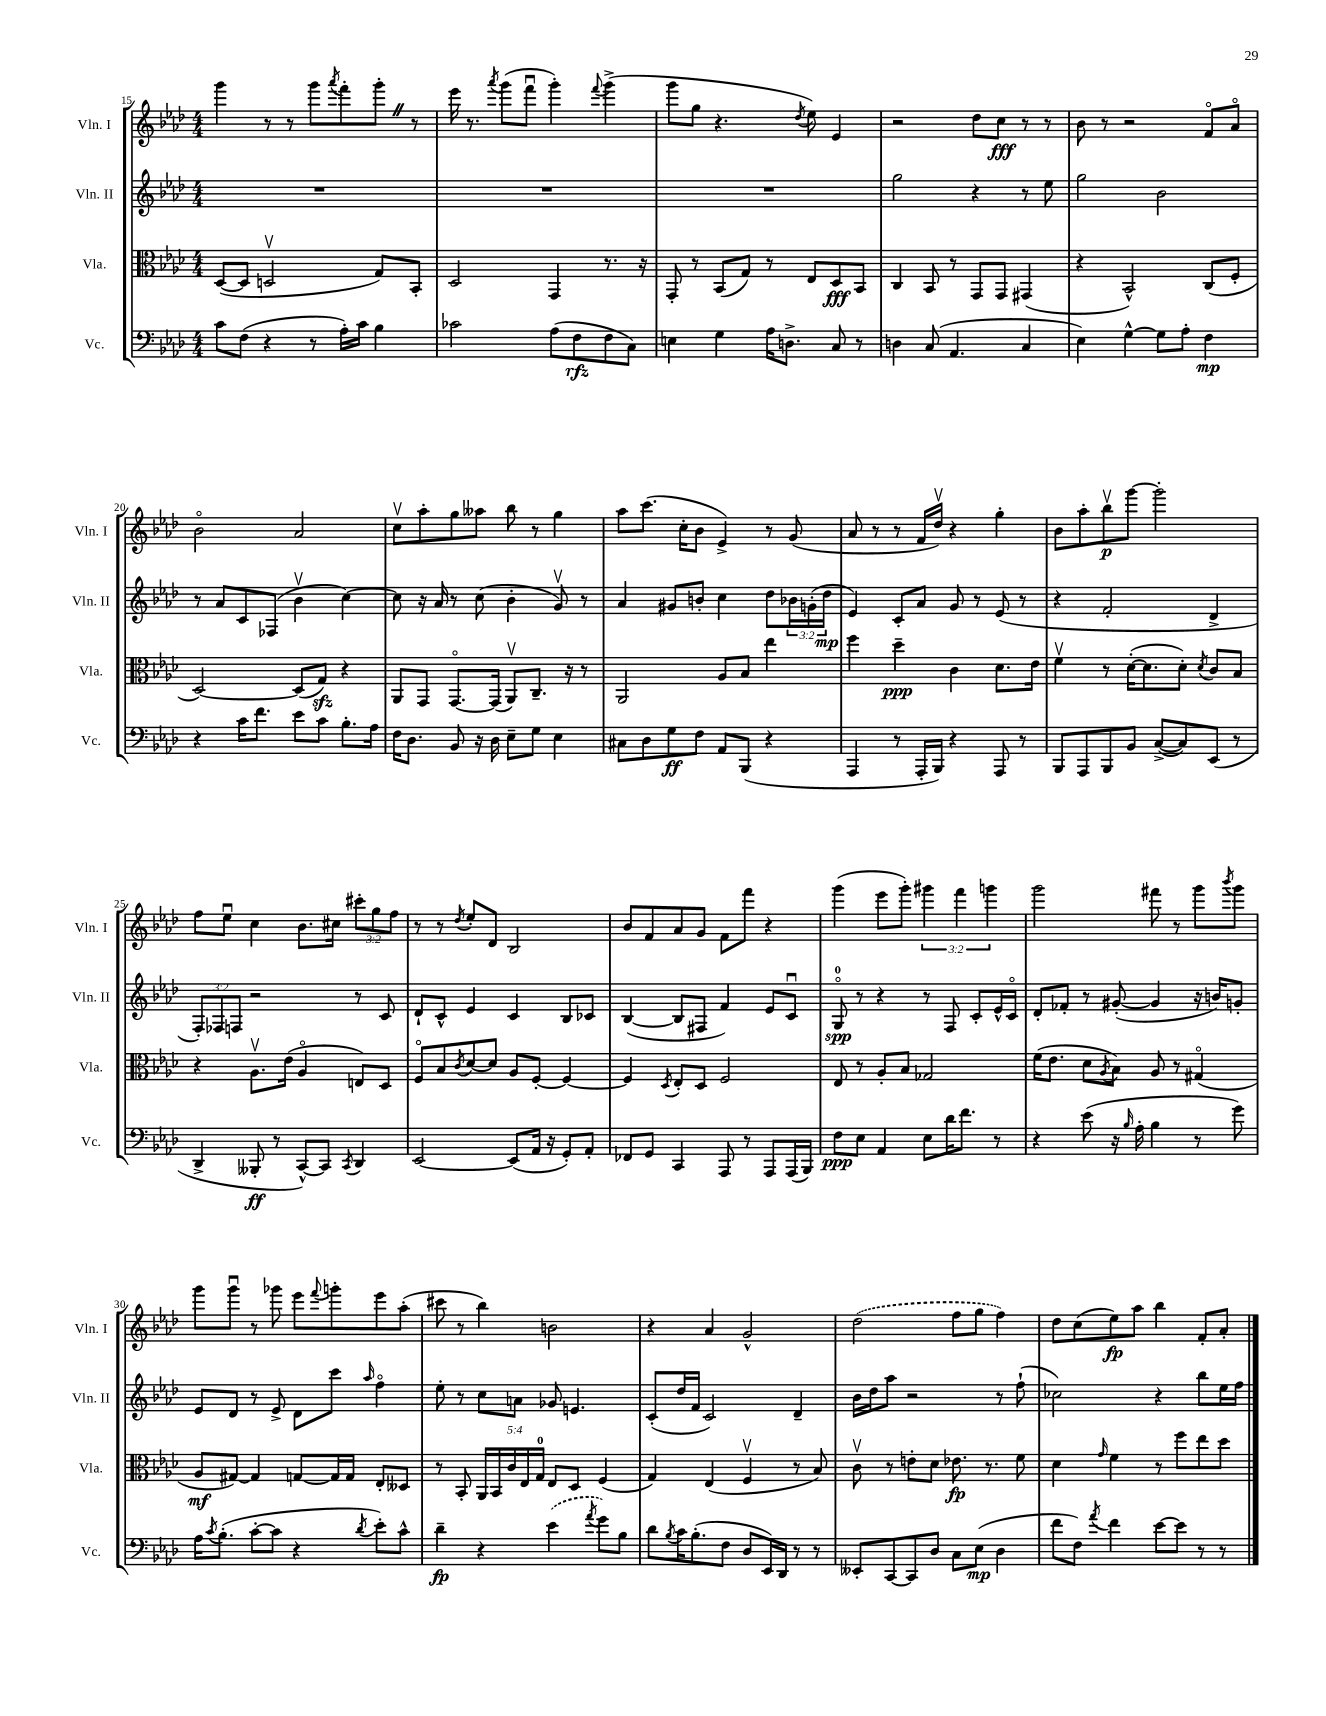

**kern	**kern	**kern	**kern
*staff4	*staff3	*staff2	*staff1
*clefF4	*clefC3	*clefG2	*clefG2
*k[b-e-a-d-]	*k[b-e-a-d-]	*k[b-e-a-d-]	*k[b-e-a-d-]
*M4/4	*M4/4	*M4/4	*M4/4
8c	([8D-	1r	4ggg
(8F	8D-]	.	.
4r	2Dv	.	8r
.	.	.	8r
8r	.	.	8ggg
.	.	.	8qaaa-
16A-')	.	.	8fff'
16c	.	.	.
4B-	8G)	.	8ggg'
.	8BB-'	.	8r
=	=	=	=
2c-	2D-	1r	16eee-
.	.	.	8.r
.	.	.	8qaaa-
.	.	.	(8ggg
.	.	.	8fffu
(8A-	4GG	.	4ggg')
8F	.	.	.
.	.	.	8qqfff
8F	8.r	.	(4ggg^
8C)	.	.	.
.	16r	.	.
=	=	=	=
4E	8GG'	1r	8ggg
.	8r	.	8gg
4G	(8BB-	.	4.r
.	8G)	.	.
16A-	8r	.	.
8.D^	.	.	.
.	.	.	8qdd-
.	8E-	.	8ee-)
8C	8D-	.	4e-
8r	8BB-	.	.
=	=	=	=
4D	4C	2gg	2r
(8C	8BB-	.	.
4.AA-	8r	.	.
.	8GG	4r	8dd-
.	8GG	.	8cc
4C	(4GG#	8r	8r
.	.	8ee-	8r
=	=	=	=
4E-)	4r	2gg	8b-
.	.	.	8r
[4G^^	2BB-^^)	.	2r
8G]	.	2b-	.
8A-'	.	.	.
4F	(8C	.	8fo
.	8F'	.	8a-o
=	=	=	=
4r	[2D-)	8r	2b-o
.	.	8a-	.
16c	.	8c	.
8.f	.	.	.
.	.	(8F-	.
8e-	(8D-]	4b-v	2a-
8c	8G)	.	.
8.B-'	4r	[4cc)	.
16A-	.	.	.
=	=	=	=
16F	8AA-	8cc]	8ccv
8.D-	.	.	.
.	8GG	16r	8aa-'
.	.	16a-	.
8BB-	[8.GGo	8r	8gg
16r	.	(8cc	8aa--
16D-	(16GG]	.	.
8E-~	8AA-v)	4b-'	8bb-
8G	8.C~	.	8r
4E-	.	8gv)	4gg
.	16r	.	.
.	8r	8r	.
=	=	=	=
8C#	2AA-	4a-	8aa-
8D-	.	.	(8.ccc
8G	.	8g#	.
.	.	.	16cc'
8F	.	8b'	8b-
8AA-	8A-	4cc	4e-^)
(8BBB-	8B-	.	.
4r	4ee-	8dd-	8r
.	.	24b-	(8g
.	.	(24g'	.
.	.	24dd-	.
=	=	=	=
4AAA-	4ff	4e-)	8a-
.	.	.	8r
8r	4dd-~	8c'	8r
16AAA-'	.	8a-	16f
16BBB-)	.	.	16dd-v)
4r	4c	8g	4r
.	.	8r	.
8AAA-	8.d-	(8e-	4gg'
8r	.	8r	.
.	16e-	.	.
=	=	=	=
8BBB-	4fv	4r	8b-
8AAA-	.	.	8aa-'
8BBB-	8r	2f'	8bb-v
8BB-	([16d-'	.	[8ggg
.	8.d-]	.	.
([8C^	.	.	2ggg']
8C])	8d-')	.	.
.	8qd-	.	.
(8EE-	8c	4d-^	.
8r	8B-	.	.
=	=	=	=
4DD-^	4r	12F')	8ff
.	.	12F-	.
.	.	.	8ee-u
.	.	12F	.
8BBB--'	8.A-v	2r	4cc
8r	.	.	.
.	(16e-	.	.
[8CC^^)	4A-o	.	8.b-
8CC]	.	.	.
.	.	.	16cc#
8qCC	.	.	.
4DD-	8E)	8r	12ccc#'
.	.	.	12gg
.	8D-	8c	.
.	.	.	12ff
=	=	=	=
[2EE-	8Fo	8d-`	8r
.	8B-	8c^^	8r
.	8qc	.	8qdd-
.	[8d-	4e-	8ee-'
.	8d-]	.	8d-
(8EE-]	8A-	4c	2B-
16AA-	[8F'	.	.
16r	.	.	.
8GG')	4F_	8B-	.
8AA-'	.	8c-	.
=	=	=	=
8FF-	4F]	([4B-	8b-
8GG	.	.	8f
.	8qD-	.	.
4CC	8E-'	8B-]	8a-
.	8D-	8F#	8g
8AAA-	2F	4f)	8f
8r	.	.	8fff
8AAA-	.	8e-	4r
(16AAA-	.	8cu	.
16BBB-)	.	.	.
=	=	=	=
8F	8E-	8Go	(4ggg
8E-	8r	8r	.
4AA-	8A-'	4r	8eee-
.	8B-	.	8ggg')
8E-	2G-	8r	6ggg#
16d-	.	8F	.
.	.	.	6fff
8.f	.	.	.
.	.	8c'	.
.	.	.	6ggg
8r	.	16e-^^	.
.	.	16co	.
=	=	=	=
4r	(16f	8d-'	2ggg
.	8.e-	.	.
.	.	8f-'	.
(8e-	8d-	8r	.
.	8qA-	.	.
16r	8B-)	([8g#'	.
16qqB-	.	.	.
16A-'	.	.	.
4B-	8A-	4g#]	8fff#
.	8r	.	8r
8r	(4G#o	16r	8ggg
.	.	16b)	.
.	.	.	8qbbb-
8g)	.	8g'	8ggg
=	=	=	=
16A-	8A-	8e-	8ggg
8qc	.	.	.
(8.B-'	.	.	.
.	[8G#)	8d-	8gggu
[8c'	4G#]	8r	8r
8c]	.	8e-^	8ggg-
4r	[8G	8d-	8eee-
.	.	.	8qqfff
.	16G]	8ccc	8ggg'
.	16G	.	.
8qd-	.	16qqaa-	.
8e-')	8E-'	4ffo	8eee-
8c^^	8D--	.	(8aa-'
=	=	=	=
4d-~	8r	8ee-'	8ccc#
.	8BB-'	8r	8r
4r	20AA-	8cc	4bb-)
.	20BB-	.	.
.	20c	.	.
.	.	8a	.
.	20E-	.	.
.	20G	.	.
(4e-	8E-	8g-	2b
.	8D-	4.e	.
8qa-	.	.	.
8g)	(4F	.	.
8B-	.	.	.
=	=	=	=
8d-	4G)	(8c'	4r
8qB-	.	.	.
16c	.	16dd-	.
(8.B-'	.	16f	.
.	(4E-	2c)	4a-
8F	.	.	.
8D-	4Fv	.	2g^^
16EE-)	.	.	.
16DD-	.	.	.
8r	8r	4d-~	.
8r	8B-)	.	.
=	=	=	=
8EE--'	8cv	16b-	(2dd-
.	.	16dd-	.
[8CC	8r	8aa-	.
8CC]	8e'	2r	.
8D-	8d-	.	.
8C	8.e-	.	8ff
(8E-	.	.	8gg
.	8.r	.	.
4D-	.	8r	4ff)
.	8f	(8ff`	.
=	=	=	=
8f	4d-	2cc-)	8dd-
8F)	.	.	(8cc
8qa-	16qqg	.	.
4f	4f	.	8ee-)
.	.	.	8aa-
[8e-	8r	4r	4bb-
8e-]	8ff	.	.
8r	8ee-	8bb-	8f'
8r	8dd-	16ee-	8a-'
.	.	16ff	.
==	==	==	==
*-	*-	*-	*-
